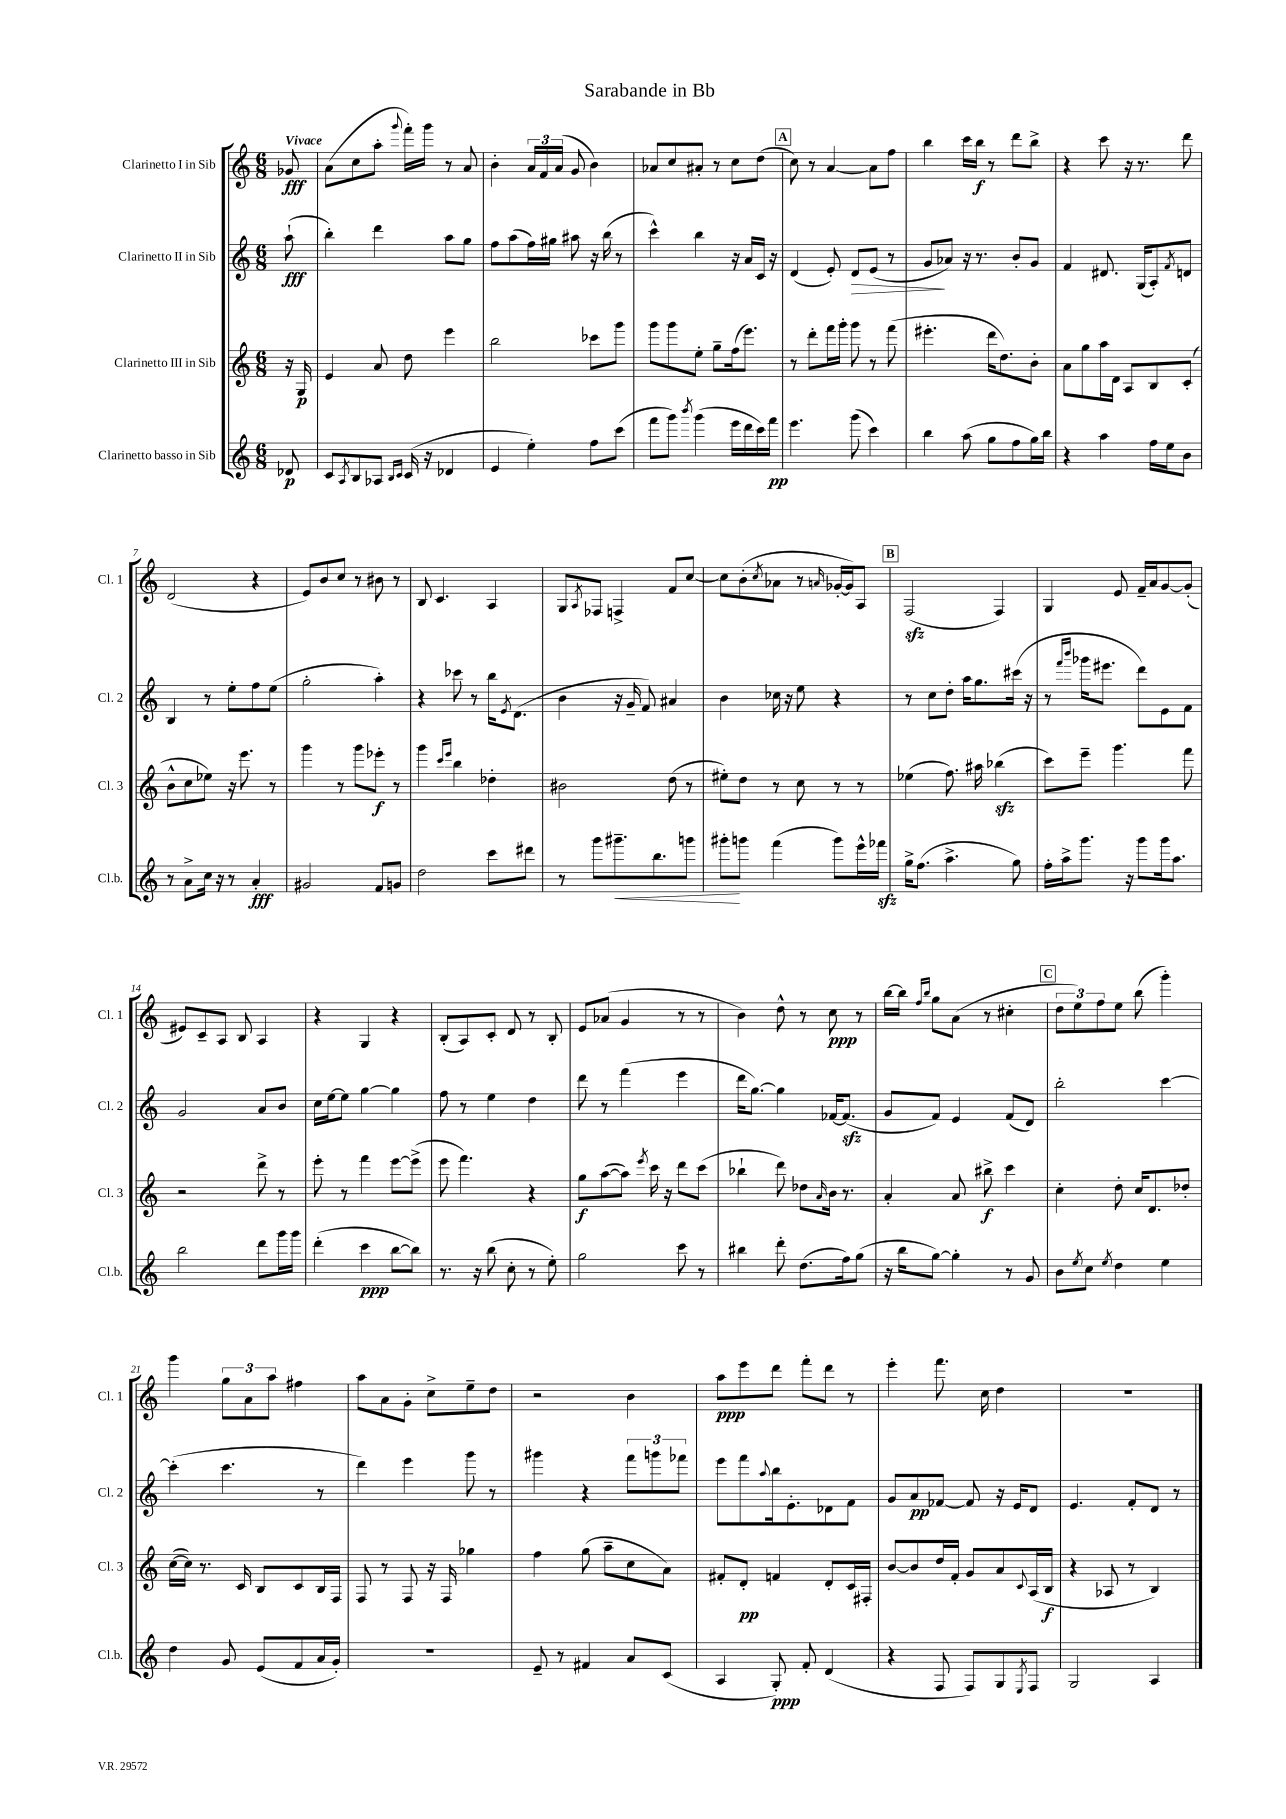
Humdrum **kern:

**kern	**kern	**kern	**kern
*staff4	*staff3	*staff2	*staff1
*clefG2	*clefG2	*clefG2	*clefG2
*k[]	*k[]	*k[]	*k[]
*M6/8	*M6/8	*M6/8	*M6/8
8d-	16r	(8aa`	8g-
.	16G	.	.
=	=	=	=
8c	4e	4bb')	(8a
8qA	.	.	.
8B	.	.	8cc
8A-	8a	4ddd	8aa'
16qqB	.	.	.
16qqc	.	.	8qqggg
(16c	8dd	.	16fff')
16r	.	.	16ggg
4d-	4eee	8aa	8r
.	.	8gg	8a
=	=	=	=
4e	2bb	8ff	4b'
.	.	(8aa	.
4ee')	.	16ff)	24a
.	.	.	24f
.	.	16gg#	.
.	.	.	(24a
.	.	8aa#	8g
8ff	8ccc-	16r	4b)
.	.	(16bb	.
(8ccc	8ggg	8r	.
=	=	=	=
8fff	8ggg	4ccc^^)	8a-
8ggg)	8ggg	.	8cc
8qbbb	.	.	.
(4ggg	8ee'	4bb	8a#'
.	8gg~	.	8r
16eee	(16ff	16r	8cc
16ddd	8.eee)	16a	.
16ccc)	.	16c	(8dd
16fff	.	16r	.
=	=	=	=
4.eee	8r	(4d	8cc)
.	8ddd'	.	8r
.	16fff	8e')	[4a
.	16ggg'	.	.
(8ggg	8ggg	8d	.
4ccc)	8r	(8e	8a]
.	(8fff	8r	8ff
=	=	=	=
4bb	4.eee#'	8g	4bb
.	.	8a-)	.
(8aa	.	16r	16ccc
.	.	8.r	16bb
8gg	16ddd	.	8r
.	8.dd)	.	.
8ff	.	8b'	8ddd
16gg)	8b'	8g	8bb^
16bb	.	.	.
=	=	=	=
4r	8a	4f	4r
.	8gg	.	.
4aa	16aa	8.d#	8ccc
.	16d	.	.
.	8A	.	16r
.	.	(16G	8.r
16ff	8B	8A')	.
16ee	.	.	.
.	.	8qf	.
8b	(8c'	8d	8ddd
=	=	=	=
8r	8b^^	4B	(2d
8a^	8cc	.	.
16cc	8ee-)	8r	.
16r	.	.	.
8r	16r	8ee'	.
.	8.eee	.	.
4a'	.	8ff	4r
.	8r	(8ee	.
=	=	=	=
2g#	4ggg	2gg'	8e)
.	.	.	8b
.	8r	.	8cc
.	8ggg	.	8r
8f	8eee-'	4aa')	8b#
8g	8r	.	8r
=	=	=	=
2dd	4ggg	4r	8B
.	.	.	4.c
.	16qqccc	.	.
.	16qqeee	.	.
.	4bb	8ccc-	.
.	.	8r	.
8ccc	4dd-'	16bb	4A
.	.	8qe	.
.	.	(8.d	.
8ddd#	.	.	.
=	=	=	=
8r	2b#	4b	8G
.	.	.	8qA
8ggg	.	.	8F-
8.ggg#~	.	16r	4F^
.	.	16g~	.
.	.	8f)	.
8.bb	.	.	.
.	(8dd	4a#	8f
8ggg	8r	.	[8cc
=	=	=	=
8ggg#'	8ee#')	4b	8cc]
8ggg	8dd	.	(8b'
.	.	.	8qcc
(4fff	8r	16cc-	8a-
.	.	16r	.
.	8cc	8ee	8r
.	.	.	16qqa
8ggg)	8r	4r	[16g-'
.	.	.	16g-])
16eee^^	8r	.	8A
16fff-	.	.	.
=	=	=	=
16gg^	(4ee-	8r	(2F
(8.ff	.	.	.
.	.	8cc	.
4.aa^	8.ff)	8dd'	.
.	.	16aa	.
.	16aa#	8.gg	.
.	(4bb-	.	4F)
8gg)	.	(16ccc#	.
.	.	16r	.
=	=	=	=
16ff'	8ccc)	8r	4G
16aa^	.	.	.
.	.	16qqfff	.
.	.	16qqbbb	.
8.ggg	8eee~	16ggg-	.
.	.	8.eee#	.
.	4.ggg	.	8e
16r	.	.	.
8ggg	.	8ddd)	16f~
.	.	.	16a
16ggg	.	8e	[8g
8.aa	.	.	.
.	8fff	8f	(8g']
=	=	=	=
2bb	2r	2g	8e#)
.	.	.	8c~
.	.	.	8A
.	.	.	8B
8ddd	8ddd^	8a	4A
16ggg	8r	8b	.
16ggg	.	.	.
=	=	=	=
(4ddd'	8eee'	16cc	4r
.	.	[16ee	.
.	8r	8ee]	.
4ccc	4fff	[4gg	4G
[8bb	[8eee	4gg]	4r
8bb])	(8eee^]	.	.
=	=	=	=
8.r	8eee	8ff	(8B'
.	4.fff)	8r	8A)
16r	.	.	.
(8bb	.	4ee	8c'
8cc'	.	.	8d
8r	4r	4dd	8r
8ee')	.	.	8B'
=	=	=	=
2gg	8gg	8ddd	8e
.	([8aa	8r	(8a-
.	8aa])	(4fff	4g
.	8qeee	.	.
.	16ccc	.	.
.	16r	.	.
8ccc	8ddd	4eee	8r
8r	(8ccc	.	8r
=	=	=	=
4bb#	4bb-`	16ddd	4b)
.	.	[8.gg)	.
8ddd'	8ddd)	4gg]	8dd^^
(8.dd	8dd-	.	8r
.	16qqa	.	.
.	16b	[16f-	8cc
16ff)	8.r	(8.f-]	.
(8gg	.	.	8r
=	=	=	=
16r	4a'	8g	[16bb
16bb	.	.	16bb]
.	.	.	16qqff
.	.	.	16qqbb
[8gg)	.	8f)	8gg
4gg']	8a	4e	(8a
.	8bb#^	.	8r
8r	4ccc	(8f	4cc#'
8g	.	8d)	.
=	=	=	=
8b	4cc'	2bb'	12dd
.	.	.	12ee)
8qee	.	.	.
8cc	.	.	.
.	.	.	12ff
8qee	.	.	.
4dd	8dd'	.	8ee
.	16cc	.	(8bb
.	8.d	.	.
4ee	.	[4ccc	4ggg')
.	8dd-'	.	.
=	=	=	=
4dd	([16cc	(4ccc']	4ggg
.	16cc])	.	.
.	8.r	.	.
8g	.	4.ccc	12gg
.	16c	.	.
.	.	.	12a
(8e	8B	.	.
.	.	.	12aa
8f	8c	.	4ff#
16a	16B	8r	.
16g')	16F	.	.
=	=	=	=
2.r	8F	4ddd)	8aa
.	8r	.	8a
.	8F	4eee	8g'
.	16r	.	8cc^
.	16F	.	.
.	4gg-	8ggg	8ee~
.	.	8r	8dd
=	=	=	=
8e~	4ff	4ggg#	2r
8r	.	.	.
4f#	(8gg	4r	.
.	8aa~	.	.
8a	8cc	12fff	4b
.	.	12ggg	.
(8c	8a)	.	.
.	.	12fff-	.
=	=	=	=
4A	8f#'	8eee	8aa
.	8d'	8fff	8eee
.	.	8qqaa	.
8G')	4f	16bb	8ddd
.	.	8.e'	.
8f'	.	.	8fff'
(4d	8d'	8d-	8ddd
.	16c	8f	8r
.	16F#'	.	.
=	=	=	=
4r	[8b	8g	4eee'
.	8b]	8a	.
8F	16dd	[8f-	8.fff
.	16f'	.	.
8F)	8g	8f-]	.
.	.	.	16cc
8G	8a	16r	4dd
.	.	16e	.
8qE	8qqc	.	.
8F	(16A	8d	.
.	16B	.	.
=	=	=	=
2G	4r	4.e	2.r
.	8A-	.	.
.	8r	8f'	.
4A	4B)	8d	.
.	.	8r	.
==	==	==	==
*-	*-	*-	*-
